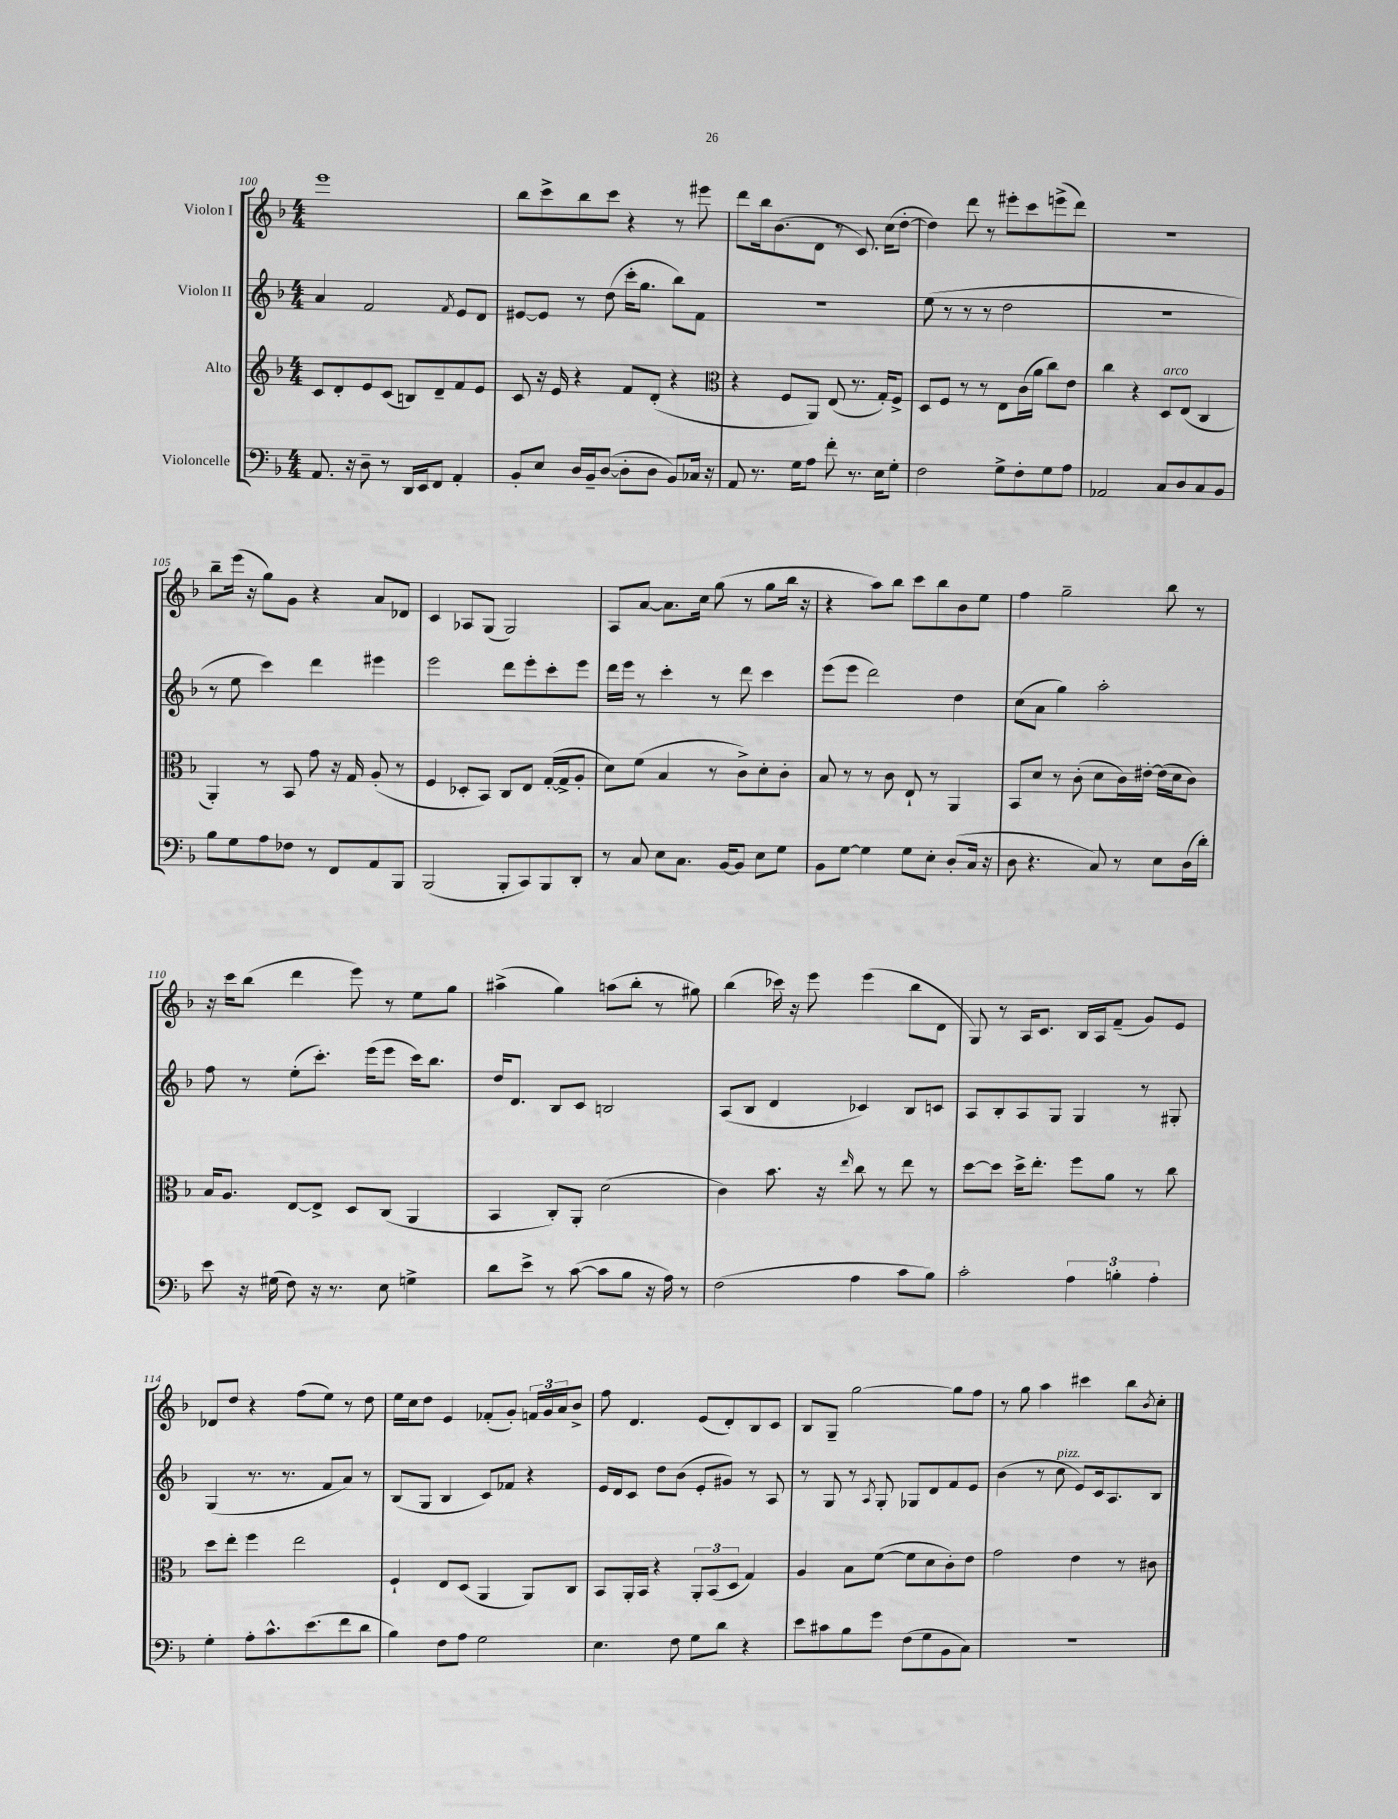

**kern	**kern	**kern	**kern
*staff4	*staff3	*staff2	*staff1
*clefF4	*clefG2	*clefG2	*clefG2
*k[b-]	*k[b-]	*k[b-]	*k[b-]
*M4/4	*M4/4	*M4/4	*M4/4
8.AA	8c	4a	1eee
.	8d'	.	.
16r	.	.	.
8D~	8e	2f	.
8r	(8c	.	.
16DD	8B)	.	.
16EE	.	.	.
8FF	8d~	.	.
.	.	8qf	.
4AA'	8f	8e	.
.	8e	8d	.
=	=	=	=
8BB-'	8c	[8e#	8bb-
8E	16r	8e#]	8ccc^
.	16e	.	.
16D	4r	8r	8bb-
16BB-~	.	.	.
([8D	.	(8dd	8ccc
8D']	8f	16ccc'	4r
.	.	8.gg	.
8D	(8d'	.	.
8BB-)	4r	8bb-)	8r
16C-	.	8f	8eee#
16r	.	.	.
=	=	=	=
*	*clefC3	*	*
8AA	4r	1r	8ddd
8.r	.	.	16bb-
.	.	.	(8.b-
.	8F	.	.
16G	.	.	.
8A	8AA)	.	8d
8f'	(8E	.	8r
8.r	8.r	.	8.c)
16E	16G')	.	(16cc
8G'	8F^	.	[8dd'
=	=	=	=
2F	8D	(8ee	4dd])
.	8F	8r	.
.	8r	8r	8ddd
.	8r	8r	8r
8G^	8E	2dd	8eee#'
8F'	(16c	.	8ccc
.	16a	.	.
8G	8cc)	.	(8eee^
8A	8e	.	8ddd)
=	=	=	=
2AA-	4cc	1r	1r
.	4r	.	.
8C	8D	.	.
8D	(8E	.	.
8C	4C	.	.
8BB-	.	.	.
=	=	=	=
8B-	4AA')	8r	8bb-~
8G	.	8ee	(16eee
.	.	.	16r
8A	8r	4ccc)	8gg)
8F-	8BB-	.	8g
8r	8g	4ddd	4r
8FF	16r	.	.
.	16G	.	.
8AA	(8A'	4eee#	8a
8BBB-	8r	.	8d-
=	=	=	=
(2BBB-	4F	2eee	4c
.	8D-'	.	8A-
.	8BB-)	.	(8G
8BBB-'	8C	8ddd	2G)
8CC)	8E	8eee'	.
8BBB-	([16G'	8ccc'	.
.	16G^]	.	.
8DD'	8A'	8eee	.
=	=	=	=
8r	8d)	16ddd	8A
.	.	16eee	.
8C	(8f	8r	[8a
8E	4B-	4ccc'	8.a]
8.C	.	.	.
.	.	.	16cc
.	8r	8r	(8gg
[16BB-	.	.	.
8BB-]	8c^)	8ddd	8r
8E	8d'	4ccc	8gg
8G	8c'	.	16bb-
.	.	.	16r
=	=	=	=
8BB-	8B-	(8eee	4r
[8G	8r	8eee	.
4G]	8r	2ddd)	8aa)
.	8c	.	8bb-
8G	8E`	.	8ccc
8E'	8r	.	8bb-
(8D'	4AA	4dd	8b-
16C	.	.	8ee
16r	.	.	.
=	=	=	=
8D	8BB-	(8cc	4ff
4.r	8d	8a	.
.	8r	4gg)	2gg~
.	(8c'	.	.
8C)	8d	2aa'	.
8r	16c)	.	.
.	[16e#'	.	.
8E	(16e#]	.	8bb-
.	16d	.	.
(16D	8c)	.	8r
16d')	.	.	.
=	=	=	=
8e	16B-	8ff	16r
.	8.A	.	16ccc
16r	.	8r	(8bb-
(16G#	.	.	.
8F)	[8E	(8ee'	4ddd
16r	8E^]	8.ccc')	.
8.r	.	.	.
.	8D	.	8eee)
.	.	(16eee	.
8E	(8C	8eee	8r
4G^	4AA	16ccc)	8ee
.	.	8.bb-	.
.	.	.	8gg
=	=	=	=
8d	4BB-	16dd	(4aa#^
.	.	8.d	.
8e^	.	.	.
8r	8C')	8B-	4gg)
([8c	8AA'	8c	.
8c]	(2d	2B	(8aa
8B-	.	.	8bb-'
16r	.	.	8r
16A)	.	.	.
8r	.	.	8gg#)
=	=	=	=
(2F	4c)	(8A	(4bb-
.	.	8B-	.
.	8.b-	4d	16ccc-)
.	.	.	16r
.	.	.	8eee
.	16r	.	.
.	16qqee	.	.
4A	8cc	4c-)	(4eee
.	8r	.	.
8c	8ee	8B-	8bb-
8B-)	8r	8c	8d
=	=	=	=
2c'	[8dd	8A	8G)
.	8dd]	8B-'	8r
.	16dd^	8A	16A
.	8.ee'	.	8.c
.	.	8G	.
6A	8ff	4G	16B-
.	.	.	16A
.	8a	.	(8f~
6B'	.	.	.
.	8r	8r	8g)
6A'	.	.	.
.	8cc	8G#'	8e
=	=	=	=
4G'	8dd	(4G	8d-
.	8ee'	.	8dd
8A'	4ff	8.r	4r
8.c^^	.	.	.
.	.	8.r	.
.	2ee	.	(8ff
(8.e	.	.	.
.	.	8f	8ee)
8f	.	8a)	8r
8d	.	8r	8dd
=	=	=	=
4B-)	4F`	(8B-	16ee
.	.	.	16cc
.	.	8G	8dd
8F	8E	4B-	4e
8A	(8D	.	.
2G	4AA	8c)	(8f-'
.	.	8f-	8g')
.	8AA)	4r	24f
.	.	.	24g
.	.	.	24a
.	8C	.	8b-^
=	=	=	=
4.E	8BB-	16e	8ff
.	.	16d	.
.	16AA'	8c	4.d
.	16BB-	.	.
.	4r	8dd	.
8F	.	(8b-	.
8G	12AA'	8e'	(8e
.	(12BB-	.	.
8d	.	8g#)	8d')
.	12D	.	.
4r	4G)	8r	8B-
.	.	8A	8c
=	=	=	=
8e	4A	8r	8B-
8c#	.	8G	8G~
8B-	8B-	8r	[2gg
.	.	8qA	.
8g	([8f	8G'	.
(8F	8f]	8G-	.
8G	8d	8d	.
8BB-	8c')	8f	8gg]
8C)	8e	8e	8ff
=	=	=	=
1r	2g	(4b-	8r
.	.	.	8gg
.	.	8r	4aa
.	.	8cc	.
.	4e	8e)	4ccc#
.	.	16c	.
.	.	8.A	.
.	8r	.	8bb-
.	.	.	8qb-
.	8c#	8B-	8cc'
==	==	==	==
*-	*-	*-	*-
